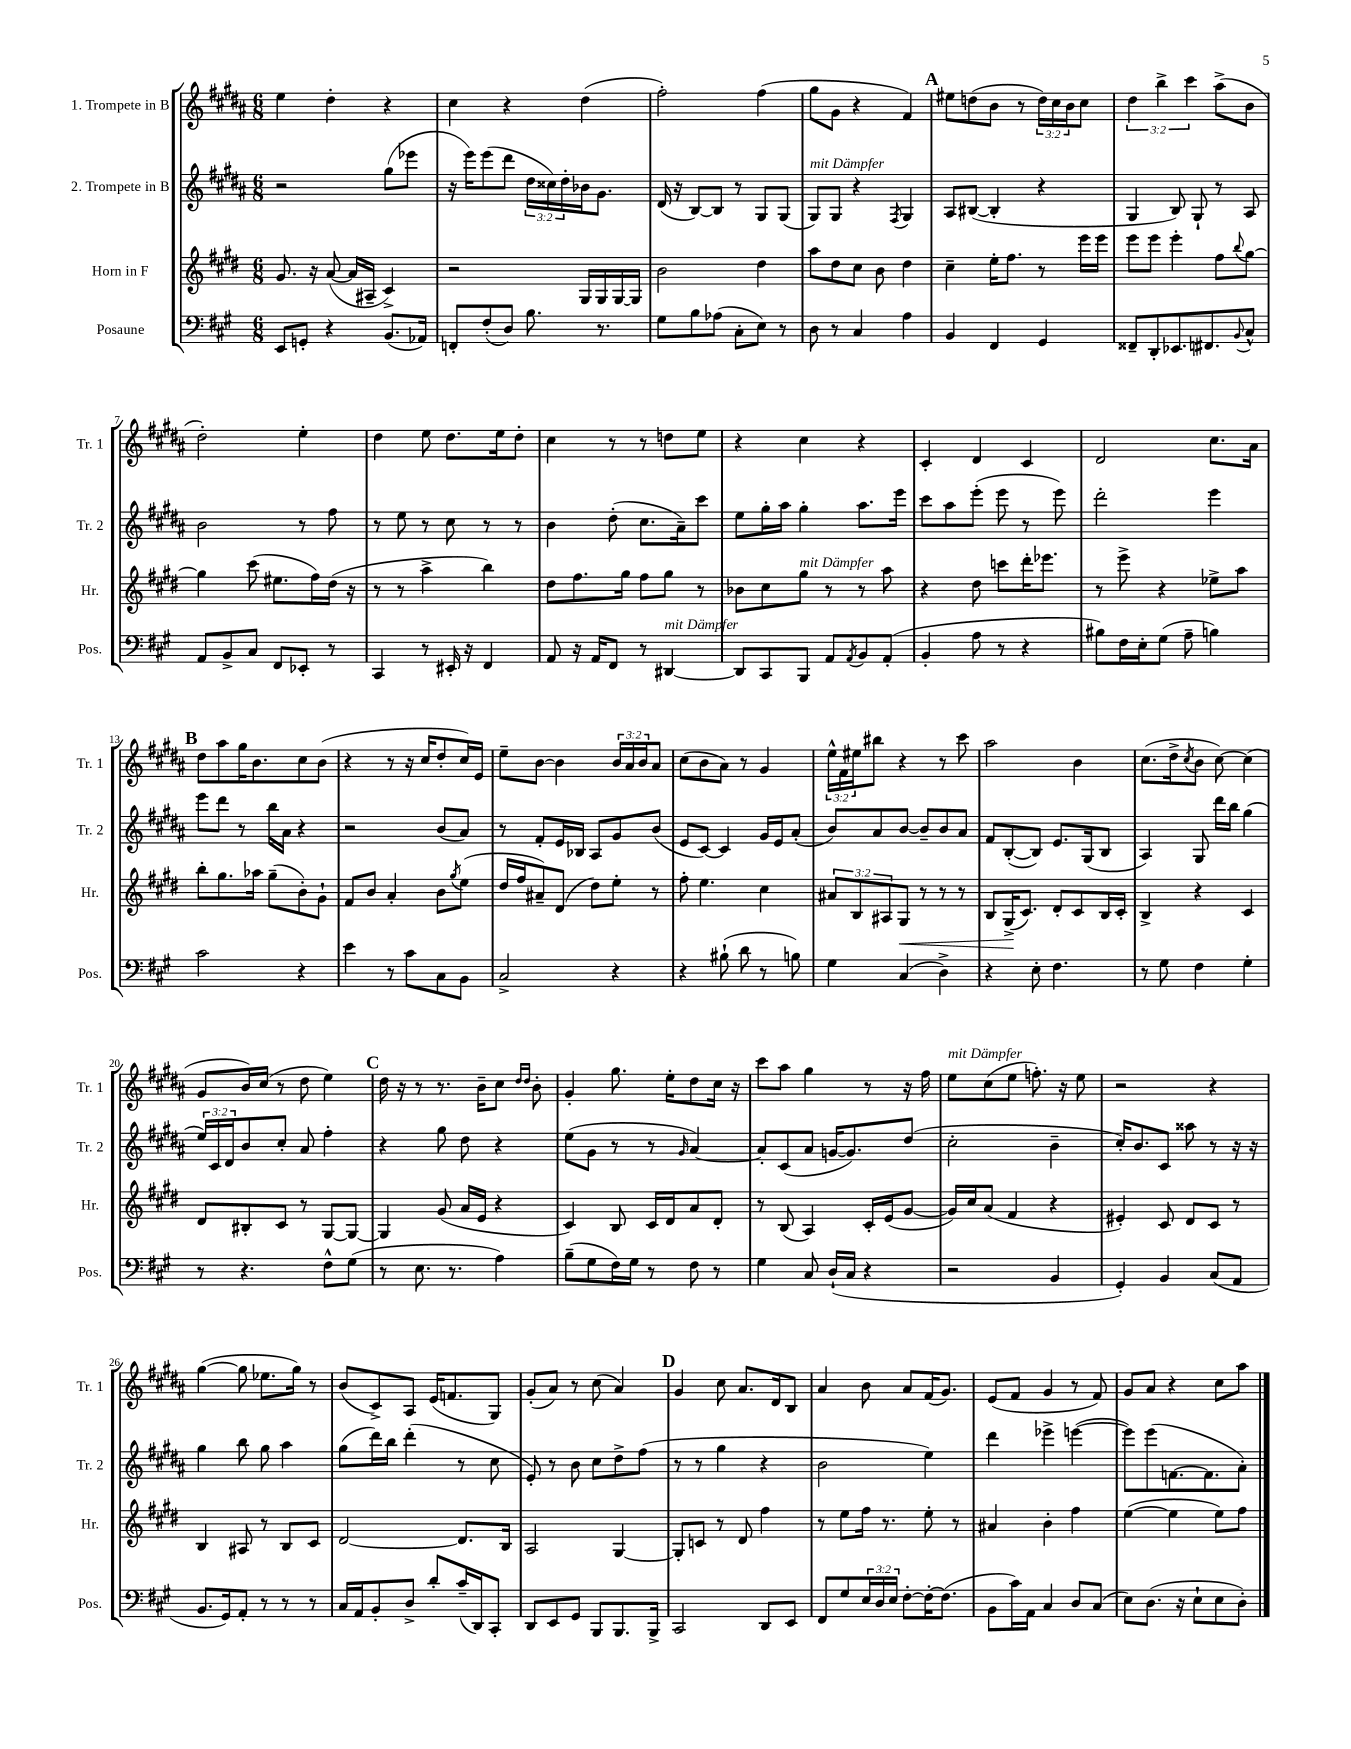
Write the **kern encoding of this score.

**kern	**kern	**dynam	**kern	**kern
*part4	*part3	*part3	*part2	*part1
*staff4	*staff3	*staff3	*staff2	*staff1
*I"Posaune	*I"Horn in F	*	*I"2. Trompete in B	*I"1. Trompete in B
*I'Pos.	*I'Hr.	*	*I'Tr. 2	*I'Tr. 1
*clefF4	*clefG2	*	*clefG2	*clefG2
*k[f#c#g#]	*k[f#c#g#d#]	*	*k[f#c#g#d#a#]	*k[f#c#g#d#a#]
*M6/8	*M6/8	*	*M6/8	*M6/8
=1	=1	=1	=1	=1
8EE/L	8.g#/	.	2r	4ee\
8GGn'/J	.	.	.	.
.	16r	.	.	.
4r	([8a/	.	.	4dd#'\
.	16a/LL]	.	.	.
.	16A#X~/JJ	.	.	.
(8.BB/L	4c#^/)	.	(8gg#\L	4r
.	.	.	8eee-X\J	.
16AA-X/Jk)	.	.	.	.
=2	=2	=2	=2	=2
8FFn'/L	2r	.	16r	4cc#\
.	.	.	16eee\KL)	.
(8F#'/	.	.	(8eee\	.
8D/J)	.	.	8ddd#\J	4r
8.B\	.	.	24dd#\LL	.
.	.	.	24cc##X\)	.
.	.	.	24dd#'\	.
.	16G#/LL	.	16b-X\J	(4dd#\
8.r	16G#/	.	8.g#\J	.
.	[16G#/	.	.	.
.	16G#/JJ]	.	.	.
=3	=3	=3	=3	=3
8G#\L	2b\	.	(16d#/	2ff#'\)
.	.	.	16r	.
8B\	.	.	[8B/L)	.
(8A-X\J	.	.	8B/J]	.
8C#'\L	.	.	8r	.
8E\J)	4dd#\	.	8G#/L	(4ff#\
8r	.	.	(8G#/J	.
=4	=4	=4	=4	=4
!	!	!	!LO:TX:a:i:t=mit Dämpfer	!
8D\	8aa\L	.	8G#/L)	8gg#\L
8r	8dd#\	.	8G#/J	8g#\J
4C#/	8cc#\J	.	4r	4r
.	8b\	.	.	.
.	.	.	8qF#/	.
4A\	4dd#\	.	4G#/	4f#/)
!!LO:REH:place=s1:t=A
=5	=5	=5	=5	=5
4BB/	4cc#~\	.	8A#/L	8ee#X\L
.	.	.	([8B#X/J	(8ddn\
4FF#/	16ee'\KL	.	4B#'/]	8b\J
.	8.ff#\J	.	.	.
.	.	.	.	8r
4GG#/	8r	.	4r	24dd\LL)
.	.	.	.	24cc#\
.	.	.	.	24b\J
.	16eee\LL	.	.	8cc#\J
.	16eee\JJ	.	.	.
=6	=6	=6	=6	=6
8FF##X~/L	8eee\L	.	4G#/	6dd#\
8DD'/	8eee\J	.	.	.
.	.	.	.	6bb^\
8.EE-X/	4eee'\	.	8B/)	.
.	.	.	.	6ccc#\
.	.	.	8G#`/	.
8.FF#X/	.	.	.	.
.	8ff#\L	.	8r	(8aa#^\L
8qqBB/	8qqbb/	.	.	.
8C#^^/J	[8gg#\J	.	8A#/	8b\J
!!LO:LB:g=z
=7	=7	=7	=7	=7
8AA/L	4gg#\]	.	2b\	2dd#'\)
8BB^/	.	.	.	.
8C#/J	(8ccc#\	.	.	.
8FF#/L	8.ee#X\L	.	.	.
8EE-X'/J	.	.	8r	4ee'\
.	16ff#\L)	.	.	.
8r	(16dd#\JJ	.	8ff#\	.
.	16r	.	.	.
=8	=8	=8	=8	=8
4CC#/	8r	.	8r	4dd#\
.	8r	.	8ee\	.
8r	4aa^\	.	8r	8ee\
16EE#X'/	.	.	8cc#\	8.dd#\L
16r	.	.	.	.
4FF#/	4bb\)	.	8r	.
.	.	.	.	16ee\k
.	.	.	8r	8dd#'\J
=9	=9	=9	=9	=9
8AA/	8dd#\L	.	4b\	4cc#\
16r	8.ff#\	.	.	.
16AA/KL	.	.	.	.
8FF#/J	.	.	(8dd#'\	8r
.	16gg#\Jk	.	.	.
8r	8ff#\L	.	8.cc#\L	8r
!LO:TX:a:i:t=mit Dämpfer	!	!	!	!
[4DD#X/	8gg#\J	.	.	8ddn\L
.	.	.	16a#~\k)	.
.	8r	.	8ccc#\J	8ee\J
=10	=10	=10	=10	=10
8DD#/L]	8b-X\L	.	8ee\L	4r
8CC#/	8cc#\	.	16gg#'\L	.
.	.	.	16aa#\JJ	.
!	!LO:TX:a:i:t=mit Dämpfer	!	!	!
8BBB/J	8gg#\J	.	4gg#'\	4cc#\
8AA/L	8r	.	.	.
8qAA/	.	.	.	.
8BB/	8r	.	8.aa#\L	4r
(8AA'/J	8aa\	.	.	.
.	.	.	16eee\Jk	.
=11	=11	=11	=11	=11
4BB'/	4r	.	8ccc#\L	4c#'/
.	.	.	8aa#\	.
8A\	8dd#\	.	(8eee'\J	4d#/
8r	8cccn\L	.	8eee\	.
4r	16ddd#'\K	.	8r	4c#/
.	8.eee-X\J	.	.	.
.	.	.	8eee\)	.
=12	=12	=12	=12	=12
8B#X\L)	8r	.	2ddd#'\	2d#/
16F#\L	8eee^\	.	.	.
16E'\J	.	.	.	.
(8G#\J	4r	.	.	.
8A~\	.	.	.	.
4Bn\)	8ee-X^\L	.	4eee\	8.cc#\L
.	8aa\J	.	.	.
.	.	.	.	16a#\Jk
!!LO:LB:g=z
!!LO:REH:place=s1:t=B
=13	=13	=13	=13	=13
2c#\	8bb'\L	.	8eee\L	8dd#\L
.	8.gg#\	.	8ddd#\J	8aa#\
.	.	.	8r	16gg#\K
.	16aa-X\Jk	.	.	8.b\
.	(8gg#~\L	.	16bb\LL	.
.	.	.	16a#\JJ	.
4r	8b'\)	.	4r	8cc#\
.	8g#`\J	.	.	(8b\J
=14	=14	=14	=14	=14
4e\	8f#/L	.	2r	4r
.	8b/J	.	.	.
8r	4a'/	.	.	8r
8c#\L	.	.	.	16r
.	.	.	.	16cc#/KL
8C#\	8b\L	.	(8b/L	8dd#'/
.	8qgg#/	.	.	.
8BB\J	(8ee\J	.	8a#/J)	16cc#/L)
.	.	.	.	16e/JJ
=15	=15	=15	=15	=15
2C#^/	16dd#/LL	.	8r	8ee~\L
.	16ff#/J	.	.	.
.	8a#X~/)	.	8f#'/L	[8b\J
.	(8d#/J	.	16e/L	4b\]
.	.	.	16B-X/JJ	.
.	8dd#\L)	.	8A#/L	.
4r	8ee'\J	.	8g#/	24b/LL
.	.	.	.	24a#/
.	.	.	.	24b/J
.	8r	.	(8b/J	8a#/J
=16	=16	=16	=16	=16
4r	8ff#'\	.	8e/L	(8cc#\L
.	4.ee\	.	[8c#/J)	8b\
(8B#X`\	.	.	4c#/]	8a#\J)
8d\	.	.	.	8r
8r	4cc#\	.	16g#/LL	4g#/
.	.	.	16e/J	.
8Bn\)	.	.	(8a#'/J	.
=17	=17	=17	=17	=17
4G#\	12a#X/L	.	8b/L)	24ee^^\LL
.	.	.	.	24f#\
.	12B/	.	.	24ee#X\J
.	.	.	8a#/	8bb#X\J
.	12A#X/	.	.	.
!	!	!LO:HP:b	!	!
(4C#/	8G#/J	<	[8b/J	4r
.	8r	.	8b~/L]	.
4D^\)	8r	.	8b/	8r
.	8r	.	8a#/J	8ccc#\
=18	=18	=18	=18	=18
4r	8B/L	.	8f#/L	2aa#\
.	(16G#^/K	.	([8B'/	.
.	8.c#/J)	[	.	.
8E'\	.	.	8B/J])	.
4.F#\	8d#'/L	.	8.e/L	.
.	8c#/	.	.	4b\
.	.	.	(16G#/k	.
.	16B/L	.	8B/J	.
.	16c#'/JJ	.	.	.
=19	=19	=19	=19	=19
8r	4B^/	.	4A#/)	(8.cc#\L
8G#\	.	.	.	.
.	.	.	.	16dd#^\k
.	.	.	.	8qcc#/
4F#\	4r	.	8G#/	8b\J
.	.	.	16ddd#\LL	[8cc#\)
.	.	.	16bb\JJ	.
4G#'\	4c#/	.	(4gg#\	(4cc#\]
!!LO:LB:g=z
=20	=20	=20	=20	=20
8r	8d#/L	.	24ee/LL)	8g#/L
.	.	.	24c#/	.
.	.	.	24d#/J	.
4.r	8B#X'/	.	8b/	16b/L)
.	.	.	.	(16cc#/JJ
.	8c#/J	.	8cc#'/J	8r
.	8r	.	8a#/	8dd#\
8F#^^\L	[8G#/L	.	4ff#'\	4ee\)
(8G#\J	8G#/J_	.	.	.
!!LO:REH:place=s1:t=C
=21	=21	=21	=21	=21
8r	4G#/]	.	4r	16dd#\
.	.	.	.	16r
8.E\	.	.	.	8r
.	(8g#/	.	8gg#\	8.r
8.r	.	.	.	.
.	16a/LL	.	8dd#\	.
.	16e/JJ	.	.	16b~\KL
4A\)	4r	.	4r	8cc#\J
.	.	.	.	16qqdd#/LL
.	.	.	.	16qqdd#/JJ
.	.	.	.	8b'\
=22	=22	=22	=22	=22
(8B~\L	4c#/)	.	(8ee\L	4g#'/
8G#\	.	.	8g#\J	.
16F#\L)	8B/	.	8r	8.gg#\
16G#\JJ	.	.	.	.
8r	16c#/LL	.	8r	.
.	16d#/J	.	.	16ee'\KL
.	.	.	16qqg#/	.
8F#\	8a/	.	[4a#/)	8dd#\
8r	8d#'/J	.	.	16cc#\Jk
.	.	.	.	16r
=23	=23	=23	=23	=23
4G#\	8r	.	8a#'/L]	8ccc#\L
.	(8B/	.	(8c#/	8aa#\J
8C#/	4A/)	.	8a#/J	4gg#\
(16D`/LL	.	.	[16gn/KL	.
16C#/JJ	.	.	8.g/])	.
4r	16c#'/LL	.	.	8r
.	(16e/J	.	.	.
.	[8g#/J	.	(8dd#/J	16r
.	.	.	.	16ff#\
=24	=24	=24	=24	=24
!	!	!	!	!LO:TX:a:i:t=mit Dämpfer
2r	16g#/LL])	.	2cc#'\	8ee\L
.	16cc#/J	.	.	.
.	(8a/J	.	.	(8cc#\
.	4f#/	.	.	8ee\J
.	.	.	.	8.ffn'\)
4BB/	4r	.	4b~\	.
.	.	.	.	16r
.	.	.	.	8ee\
=25	=25	=25	=25	=25
4GG#'/)	4e#X'/)	.	16cc#'/KL)	2r
.	.	.	8.b/	.
4BB/	8c#/	.	8c#/J	.
.	8d#/L	.	8aa##X\	.
(8C#/L	8c#/J	.	8r	4r
8AA/J	8r	.	16r	.
.	.	.	16r	.
!!LO:LB:g=z
=26	=26	=26	=26	=26
8.BB/L	4B/	.	4gg#\	([4gg#\
16GG#/k)	.	.	.	.
8AA'/J	8A#X/	.	8bb\	8gg#\]
8r	8r	.	8gg#\	8.ee-X\L
8r	8B/L	.	4aa#\	.
.	.	.	.	16gg#\Jk)
8r	8c#/J	.	.	8r
=27	=27	=27	=27	=27
16C#/LL	[2d#/	.	(8gg#\L	(8b/L
16AA/J	.	.	.	.
8BB'/	.	.	16ddd#\L)	8c#^/)
.	.	.	16bb\JJ	.
8D^/J	.	.	(4ddd#'\	8A#/J
8d'/L	.	.	.	(16e/KL
.	.	.	.	8.fn/
(16c#~/L	8.d#/L]	.	8r	.
16DD/J)	.	.	.	.
8CC#'/J	.	.	8cc#\	8G#/J)
.	16B/Jk	.	.	.
=28	=28	=28	=28	=28
8DD/L	2A/	.	8e'/)	(8g#'/L
8EE/	.	.	8r	8a#/J)
8GG#/J	.	.	8b\	8r
8BBB/L	.	.	8cc#\L	(8cc#\
8.BBB/	[4G#/	.	8dd#^\	4a#/)
.	.	.	(8ff#\J	.
16BBB^/Jk	.	.	.	.
!!LO:REH:place=s1:t=D
=29	=29	=29	=29	=29
2CC#/	8G#'/L]	.	8r	4g#/
.	8cn/J	.	8r	.
.	8r	.	4gg#\	8cc#\
.	8d#/	.	.	8.a#/L
8DD/L	4ff#\	.	4r	.
.	.	.	.	16d#/k
8EE/J	.	.	.	8B/J
=30	=30	=30	=30	=30
8FF#/L	8r	.	2b\	4a#/
8G#/	8ee\L	.	.	.
24E/L	16ff#\Jk	.	.	8b\
24D/	.	.	.	.
.	8.r	.	.	.
24E/JJ	.	.	.	.
[8F#'\L	.	.	.	8a#/L
16F#'\K_	8ee'\	.	4ee\)	(16f#/K
(8.F#\J]	.	.	.	8.g#/J)
.	8r	.	.	.
=31	=31	=31	=31	=31
8BB\L	4a#X/	.	4ddd#\	(8e/L
16c#\L)	.	.	.	8f#/J
16AA\JJ	.	.	.	.
4C#/	4b'\	.	4eee-X^\	4g#/
8D/L	4ff#\	.	([4eeen\	8r
(8C#/J	.	.	.	8f#/)
=32	=32	=32	=32	=32
8E\L)	([4ee\	.	8eee\L])	8g#/L
(8.D\J	.	.	(8eee\	8a#/J
.	4ee\]	.	[8.fn\	4r
16r	.	.	.	.
8E`\L	.	.	.	.
.	.	.	8.f\]	.
8E\	8ee\L)	.	.	8cc#\L
8D'\J)	8ff#\J	.	8a#'\J)	8aa#\J
==	==	==	==	==
*-	*-	*-	*-	*-
